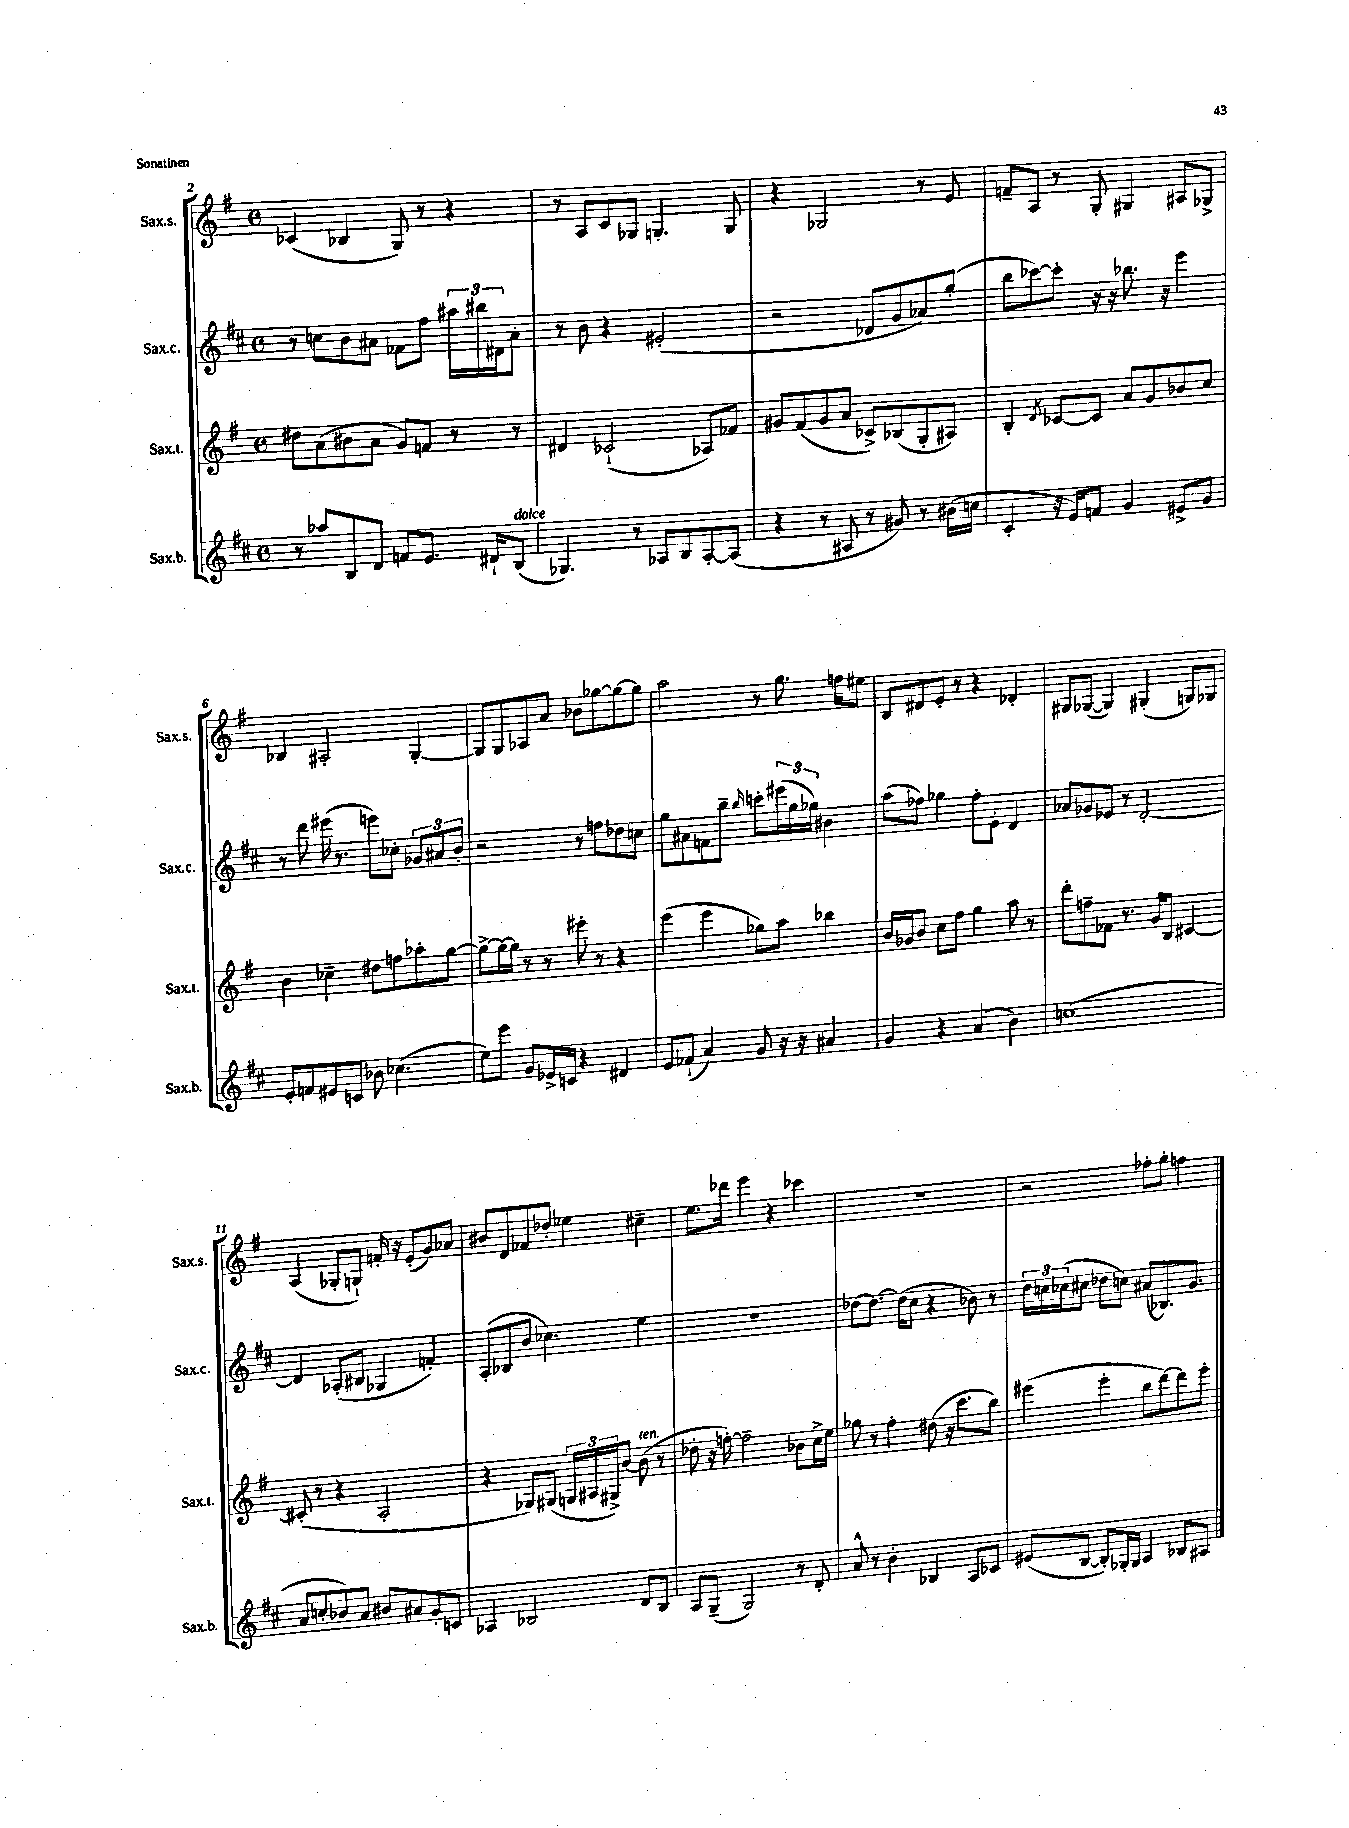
<<
\new StaffGroup <<
\new Staff = "s0" \with { instrumentName = "Sax.s." shortInstrumentName = "Sax.s." } {
    \clef treble \key g \major \defaultTimeSignature \time 4/4
    ces'4( bes4 g8) r8 r4 |
    r8 a8 c'8 ges8 g4.-. g8 |
    r4 ges2 r8 e'8 |
    f'8-- a8 r8 g8-. gis4 ais8 ges8-> |
    bes4 ais2-. g4~-. |
    g8 g8 aes8 a'8 bes'8 ges''8~ ges''8~ ges''8 |
    a''2 r8 g''8. f''16 eis''8 |
    b8 dis'8 e'8-. r8 r4 des'4-. |
    gis8 ges8~( ges4) gis4-.( g8) ges8 |
    a4( ges8-. g8-!) f'16-. r16 e'8-.( g'8) aes'8 |
    bis'8 d'8 fes'8 des''8-. ees''4 cis''4-- |
    e''8. des'''16 e'''4 r4 ces'''4 |
    R1 |
    r2 fes''8-. g''8-. f''4 \bar "|." |
}
\new Staff = "s1" \with { instrumentName = "Sax.c." shortInstrumentName = "Sax.c." } {
    \clef treble \key d \major \defaultTimeSignature \time 4/4
    r8 c''8 b'8 ais'8 fes'8 fis''8 \tuplet 3/2 { ais''16 bis''16 dis'16 } ais'8-. |
    r8 b'8 r4 eis'2-.( |
    r2 des'8 g'8 aes'8) g''8-.( |
    b''8 ces'''8~) ces'''8-. r16 r16 bes''8. r16 e'''4 |
    r8 d'''8 eis'''16( r8. e'''8) ces''8-. \tuplet 3/2 { ges'8 ais'8 b'8-. } |
    r2 r8 f''8 des''8 c''8 |
    g''8 ais'8 f'8 b''8-- \grace { b''16 } c'''8-. \tuplet 3/2 { eis'''16( g''16 ges''16) } bis'4 |
    a''8( fes''8) ges''4 fes''8-. e'8-. d'4 |
    aes'8 ges'8 ees'8 r8 d'2~-. |
    d'4 aes8-.( bis8 ges4 f'4-.) |
    a8-.( bes8 b'8 ces''4.) e''4 |
    R1 |
    des''8~ des''8.~ des''16( cis''8 r4 bes'8) r8 |
    \tuplet 3/2 { d''16 c''16 ces''16( } cis''8 des''8 c''8) ais'8( bes8.) g'8. \bar "|." |
}
\new Staff = "s2" \with { instrumentName = "Sax.t." shortInstrumentName = "Sax.t." } {
    \clef treble \key g \major \defaultTimeSignature \time 4/4
    dis''8 a'8( bis'8 a'8 g'8) f'8 r8 r8 |
    dis'4 ces'2-!( aes8) fes'8 |
    gis'8 fis'8( gis'8 a'8 ces'8->) bes8( g8-. ais8) |
    b4-. \acciaccatura { d'8 } ces'8~ ces'8 a'8 g'8 bes'8 c''8 |
    b'4 ces''4-- dis''8 f''8 aes''8-. g''8~ |
    g''8~-> g''16~ g''16 r8 r8 eis'''8-. r8 r4 |
    e'''4( e'''4 ges''8) a''8 bes''4 |
    b'16 ges'16 b'8 c''8 fis''8 g''4 a''8 r8 |
    d'''8-. f''8-- fes'8 r8. g'16 b8 cis'4~ |
    cis'8-.( r8 r4 a2-. |
    r4 ges8) gis8( \tuplet 3/2 { g16 ais16 gis16->) } b'8~ b'8^\markup { \italic "ten." }( r8 |
    des''8-. r16 f''16~-.) f''2-- bes'8 c''16-> e''16 |
    ges''8 r8 fis''4-. dis''8( r16 c'''8. b''8) |
    eis'''4( eis'''4-. b''8 d'''8~) d'''8 eis'''8-. \bar "|." |
}
\new Staff = "s3" \with { instrumentName = "Sax.b." shortInstrumentName = "Sax.b." } {
    \clef treble \key d \major \defaultTimeSignature \time 4/4
    r8 aes''8 b8 d'8 f'8 e'8. dis'16-! b8^\markup { \italic "dolce" }( |
    ges4.) r8 aes8 b8 aes8~-. aes8( |
    r4 r8 ais8 r8 gis'8) r8 bis'16( c''16 |
    cis'4-. r16 e'16) f'8 g'4 eis'8-> g'8 |
    e'8-. f'8 eis'8 c'8 bes'8 ces''4.( |
    e''8) e'''8 g'8 ees'16-> c'16 r4 dis'4 |
    e'8 fes'8-!( a'4) g'8 r16 r16 ais'4 |
    g'4 r4 a'4( b'4) |
    c''1( |
    a'8 c''8-. bes'8) a'8 bis'8 ais'8 g'8-. c'8 |
    aes4 bes2 d'8 bes8 |
    a8 g8--( g2) r8 d'8-. |
    a'8-^ r8 b'4-. bes4 a8 ces'8 |
    eis'8( b8~ b8-.) ges16-. ges16 a4 bes8 ais8 \bar "|." |
}
>>
>>
\layout { \context { \Score currentBarNumber = #2 } }
